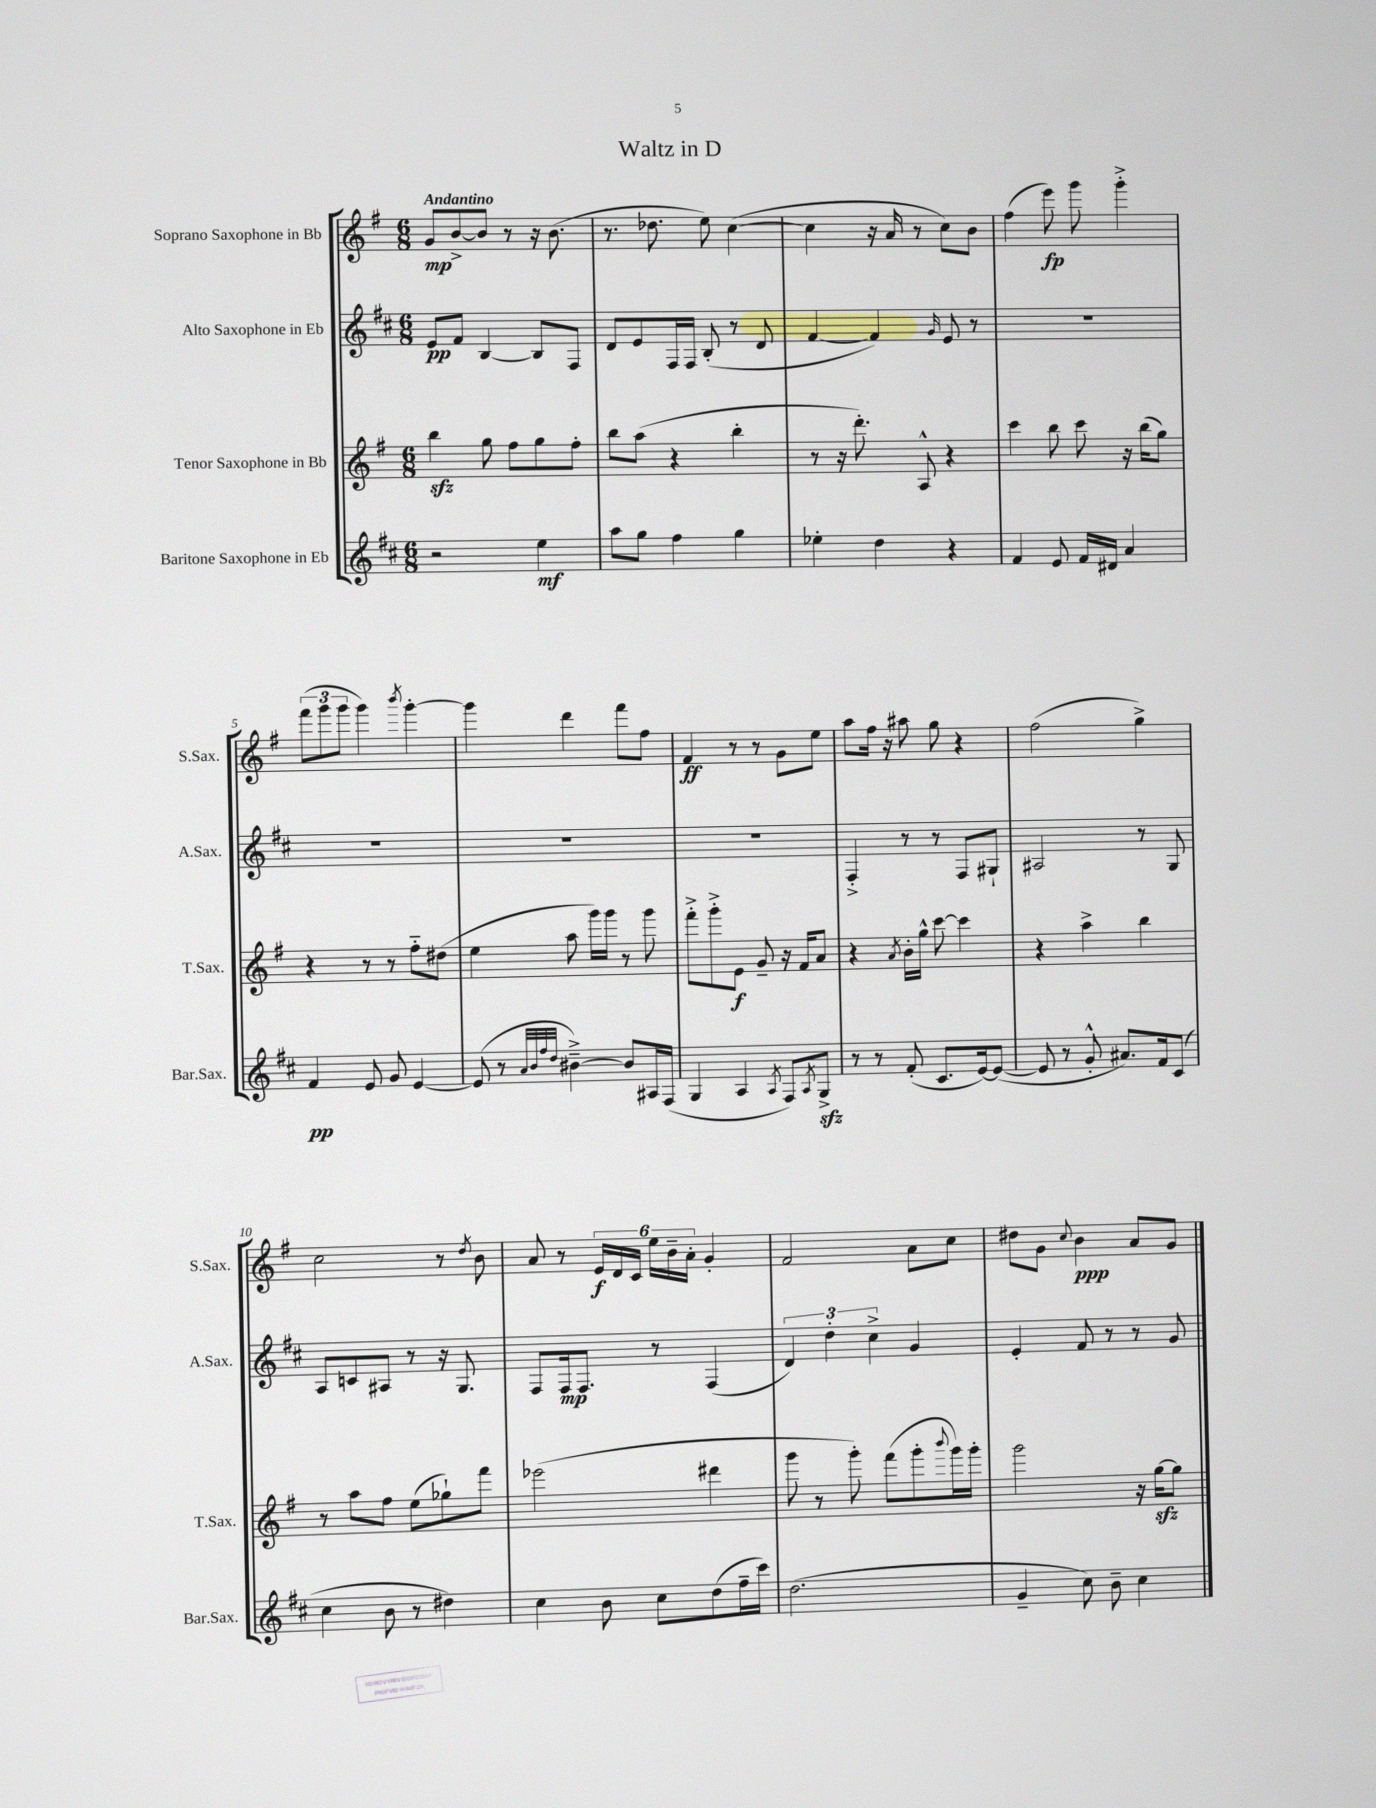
\header { title = "Waltz in D" }
<<
\new StaffGroup <<
\new Staff = "s0" \with { instrumentName = "Soprano Saxophone in Bb" shortInstrumentName = "S.Sax." } {
    \clef treble \key g \major \numericTimeSignature \time 6/8 \tempo "Andantino"
    g'8\mp b'8~-> b'8 r8 r16 b'8.( |
    r8. des''8. e''8) c''4~( |
    c''4 r16 a'16 r8 c''8) b'8 |
    fis''4( e'''8\fp) g'''8 g'''4-.-> |
    \tuplet 3/2 { fis'''8( g'''8 g'''8 } g'''4) \acciaccatura { b'''8 } g'''4~-. |
    g'''4 d'''4 fis'''8 fis''8 |
    fis'4\ff r8 r8 g'8 e''8 |
    a''8 fis''16 r16 ais''8 g''8 r4 |
    fis''2( g''4->) |
    c''2 r8 \acciaccatura { d''8 } b'8 |
    a'8 r8 \tuplet 6/4 { e'16\f d'16 c'16 e''16 b'16-- a'16-. } g'4-. |
    fis'2 a'8 c''8 |
    dis''8 g'8 \appoggiatura { c''8 } b'4\ppp a'8 g'8 \bar "|." |
}
\new Staff = "s1" \with { instrumentName = "Alto Saxophone in Eb" shortInstrumentName = "A.Sax." } {
    \clef treble \key d \major \numericTimeSignature \time 6/8
    e'8\pp fis'8 b4~ b8 fis8 |
    d'8 e'8 fis16 fis16 b8-.( r8 d'8 |
    fis'4~ fis'4) \grace { g'16 } e'8 r8 |
    R2. |
    R2. |
    R2. |
    R2. |
    fis4-.-> r8 r8 fis8 gis8-! |
    ais2 r8 g8 |
    a8 c'8 ais8 r8 r16 g8. |
    fis8 fis16\mp fis8. r8 fis4( |
    \tuplet 3/2 { d'4) d''4-. cis''4-> } g'4 |
    e'4-. fis'8 r8 r8 g'8 \bar "|." |
}
\new Staff = "s2" \with { instrumentName = "Tenor Saxophone in Bb" shortInstrumentName = "T.Sax." } {
    \clef treble \key g \major \numericTimeSignature \time 6/8
    b''4\sfz g''8 fis''8 g''8 fis''8-. |
    b''8 a''8( r4 b''4-. |
    r8 r16 d'''8.-.) a8-^ r4 |
    c'''4 b''8 c'''8 r16 b''16( g''8) |
    r4 r8 r8 fis''8-_ dis''8( |
    e''4 a''8 g'''16) g'''16 r8 g'''8 |
    fis'''8-.-> g'''8-.-> e'8\f g'8-- r16 fis'16 a'8 |
    r4 \acciaccatura { a'8 } b'16-. g''16-^ c'''8~ c'''4 |
    r4 a''4-> b''4 |
    r8 a''8 fis''8 e''8( ges''8-!) fis'''8 |
    ees'''2( dis'''4 |
    g'''8 r8 g'''8-.) fis'''8( g'''8-. \appoggiatura { b'''8 } g'''16) g'''16-. |
    g'''2 r16 g''16~\sfz g''8 \bar "|." |
}
\new Staff = "s3" \with { instrumentName = "Baritone Saxophone in Eb" shortInstrumentName = "Bar.Sax." } {
    \clef treble \key d \major \numericTimeSignature \time 6/8
    r2 e''4\mf |
    a''8 g''8 fis''4 g''4 |
    ees''4-. d''4 r4 |
    fis'4 e'8 fis'16 dis'16 a'4 |
    fis'4\pp e'8 g'8 e'4~ |
    e'8( r8 \grace { a'32 b'32 fis''32 d''32 } bis'4~--->) bis'8 ais16 fis16( |
    g4 a4 \acciaccatura { a8 } fis8) \acciaccatura { a8 } g8->\sfz |
    r8 r8 fis'8-.( cis'8. e'16~) e'8~( |
    e'8 r8 g'8-.-^ ais'8.) fis'16 cis'8( |
    cis''4 b'8 r8 dis''4) |
    cis''4 b'8 cis''8 d''8( fis''16-- cis'''16) |
    d''2.( |
    g'4-- cis''8) b'8-- cis''4 \bar "|." |
}
>>
>>
